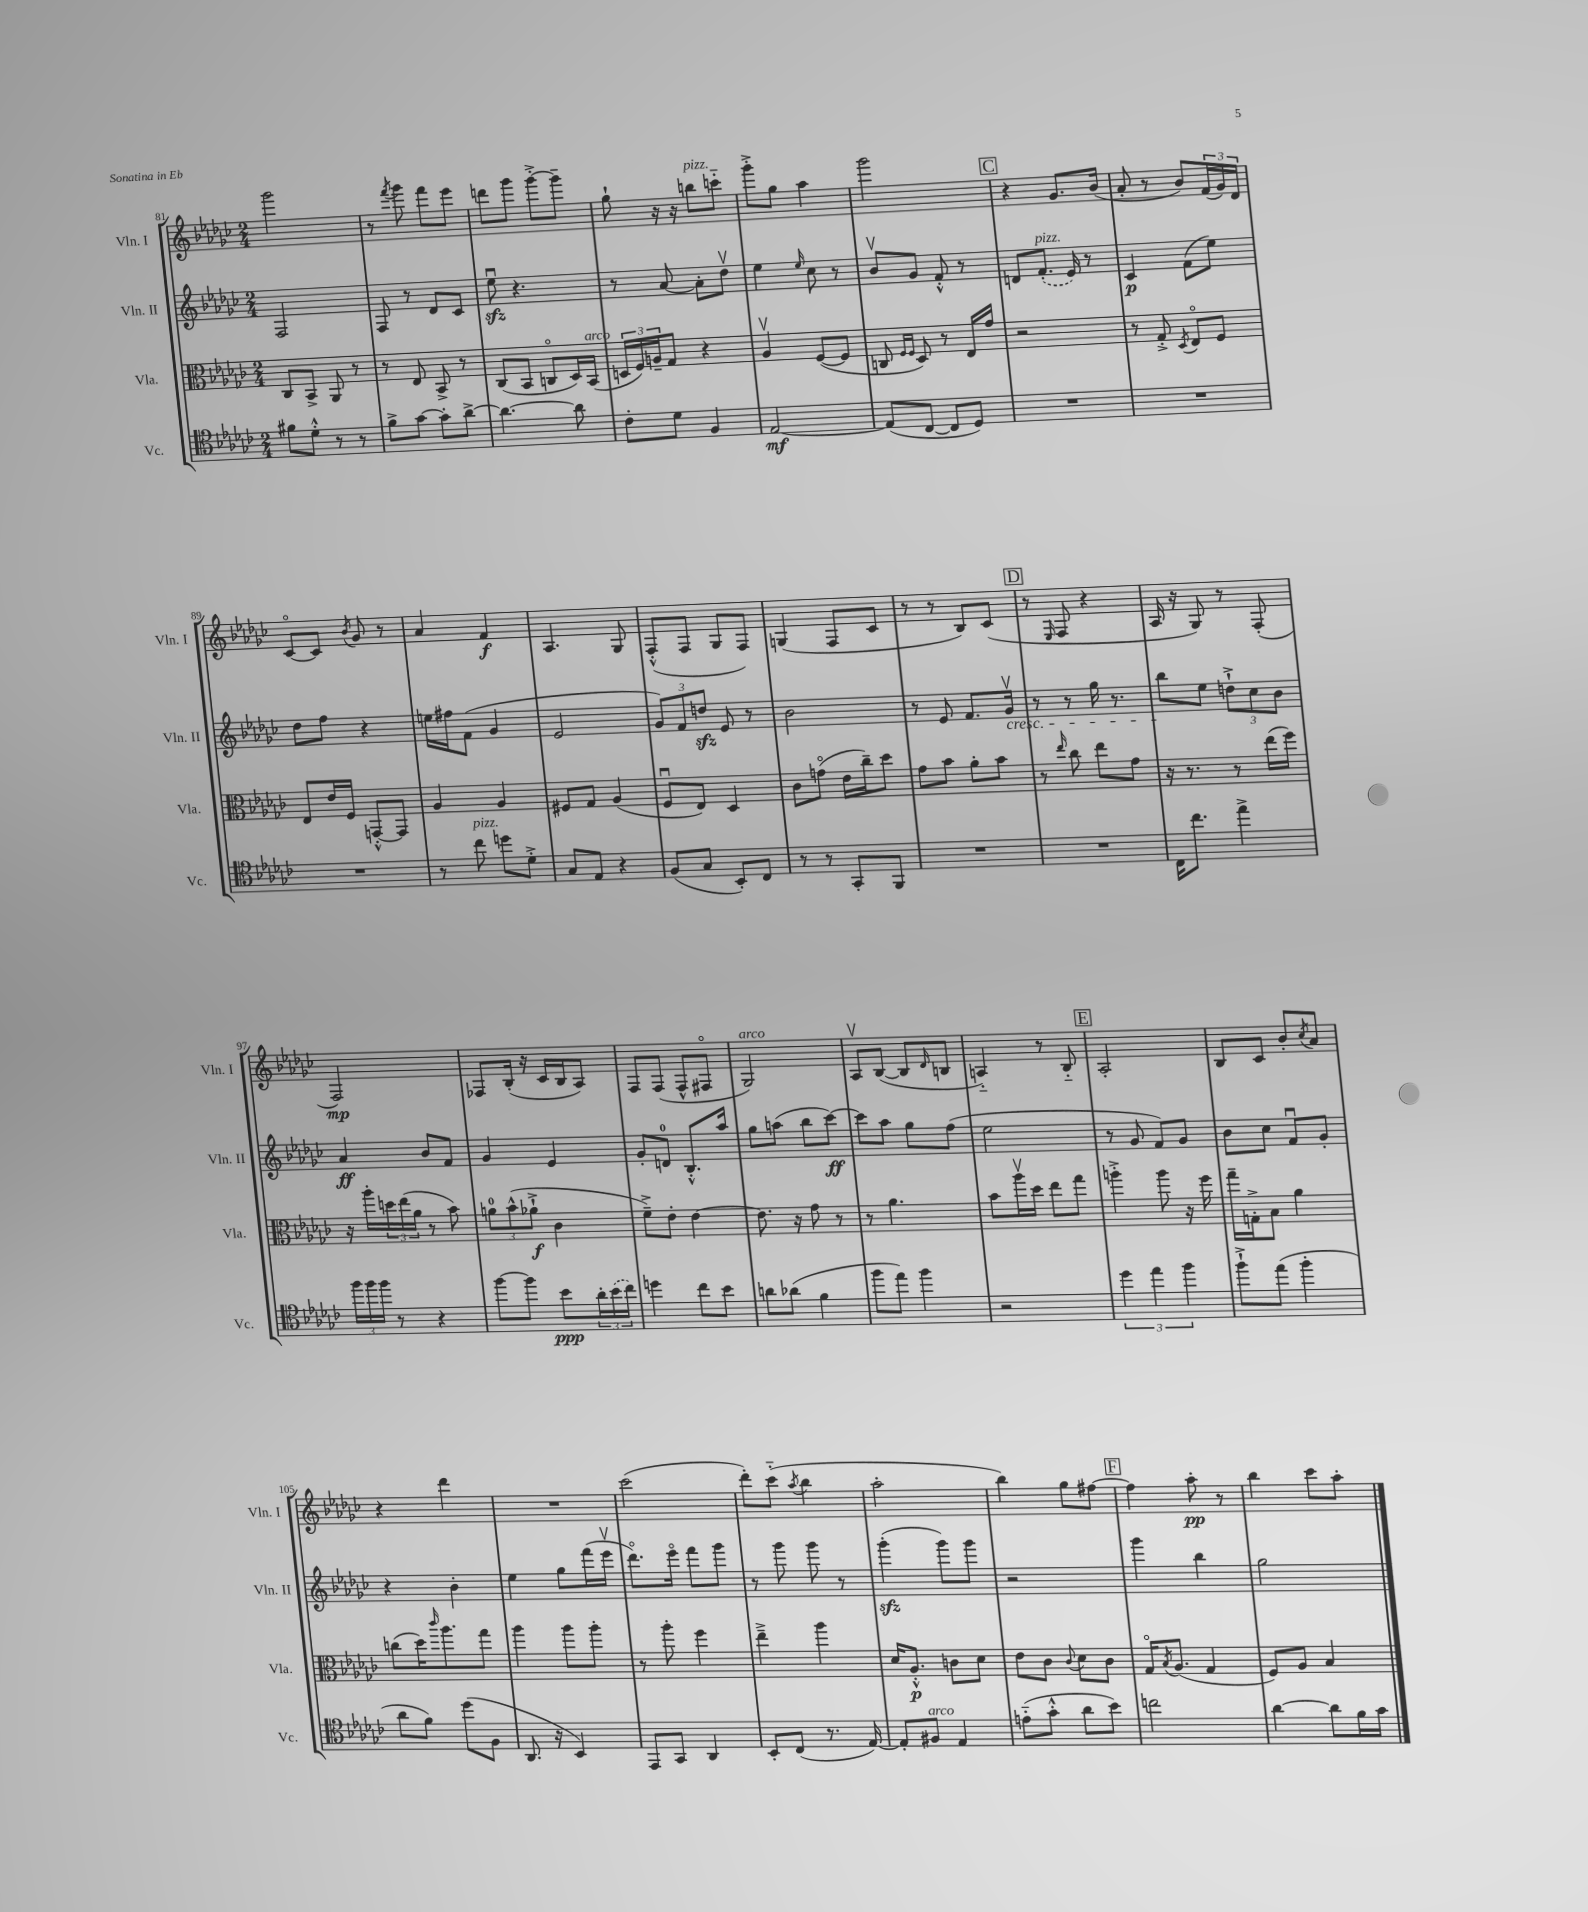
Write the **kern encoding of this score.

**kern	**kern	**kern	**kern
*staff4	*staff3	*staff2	*staff1
*clefC4	*clefC3	*clefG2	*clefG2
*k[b-e-a-d-g-c-]	*k[b-e-a-d-g-c-]	*k[b-e-a-d-g-c-]	*k[b-e-a-d-g-c-]
*M2/4	*M2/4	*M2/4	*M2/4
8f#\L	8C-/L	2F/	2ggg-\
8d-'^^\J	8BB-^/J	.	.
8r	8AA-/	.	.
8r	8r	.	.
=	=	=	=
8f^\L	8r	8F/	8r
.	.	.	8qfff/
[8g-\J	8E-/	8r	8ggg-\
8g-'\]L	8BB-^/	8d-/L	8fff\L
[8a-^\J	8r	8c-/J	8eee-\J
=	=	=	=
4.a-\_	(8C-/L	8ee-u\	8ddd\L
.	8BB-/J	4.r	8ggg-\J
.	8Co/L	.	[8ggg-'^\L
8a-\]	16D-/L)	.	8ggg-~\]J
.	(16BB-/JJ	.	.
=	=	=	=
8c-'\L	24D/LL	8r	8gg-`\
.	24F/)	.	.
.	24A~/J	.	.
8d-\J	8G-/J	[8a-/	16r
.	.	.	16r
4F/	4r	8a-'\]L	8bb\L
.	.	8dd-v\J	8ccc'~\J
=	=	=	=
[2E-/	4A-v/	4ee-\	8ggg-'^\L
.	.	.	8gg-\J
.	.	16qqee-/	.
.	([8F/L	8cc-\	4aa-\
.	8F/]J	8r	.
=	=	=	=
(8E-/]L	8C/	8b-v/L	2ggg-\
.	16qqF/LL	.	.
.	16qqF/JJ	.	.
[8C-/J	8D-/)	8g-/J	.
8C-/]L	8r	8f'^^/	.
8D-/J)	16E-/LL	8r	.
.	16g-/JJ	.	.
=	=	=	=
2r	2r	8d/L	4r
.	.	(8.f'/J	.
.	.	.	8.g-/L
.	.	16e-/)	.
.	.	8r	.
.	.	.	(16b-/Jk
=	=	=	=
2r	8r	4c-/	8a-'/
.	8G-'^/	.	8r
.	8qD-/	.	.
.	8E-o/L	(8f\L	8b-/L)
.	8F/J	8ee-\J)	(24f/L
.	.	.	24g-/)
.	.	.	24d-/JJ
=	=	=	=
2r	8E-/L	8dd-\L	[8c-o/L
.	16e-/L	8ff\J	8c-/]J
.	16F/JJ	.	.
.	.	.	8qb-/
.	[8GG'^^/L	4r	8g-/
.	8GG/]J	.	8r
=	=	=	=
8r	4A-/	16ee\LL	4a-/
.	.	16ff#\J	.
8cc-\	.	(8f\J	.
8dd\L	4A-/	4g-/	4f/
8d-'^\J	.	.	.
=	=	=	=
8G-/L	8F#/L	2e-/	4.A-/
8E-/J	8G-/J	.	.
4r	(4A-/	.	.
.	.	.	8G-/
=	=	=	=
(8F/L	8Fu/L	12g-/L)	(8F'^^/L
.	.	12f/	.
8G-/J	8E-/J)	.	8F/J
.	.	12dd/J	.
8BB-'/L)	4D-/	8e-/	8G-/L
8C-/J	.	8r	8F/J)
=	=	=	=
8r	8c-\L	2b-\	(4G/
8r	(8go\J	.	.
8GG-'/L	16e-\LL	.	8F/L
.	16cc-~\J)	.	.
8FF/J	8dd-\J	.	8c-/J
=	=	=	=
2r	8g-\L	8r	8r
.	8b-\J	8e-/	8r
.	8a-'\L	8.f/L	8B-/L)
.	8b-\J	.	(8c-/J
.	.	16g-v/Jk	.
=	=	=	=
2r	8r	8r	8r
.	16qqee-/	.	16qqE-/
.	8cc-\	8r	8F/
.	8ee-\L	16gg-\	4r
.	.	8.r	.
.	8g-\J	.	.
=	=	=	=
16C-\LK	16r	8bb-\L	16A-/
8.cc-\J	8.r	.	16r
.	.	8ee-\J	8G-/)
4ee-^\	8r	12dd`^\L	8r
.	.	12cc-\	.
.	(16ee-\LL	.	(8F'/
.	.	12b-\J	.
.	16ff\JJ)	.	.
=	=	=	=
24ff\LL	16r	4a-/	2F/)
24ff\	.	.	.
.	16aa-'\LL	.	.
24ff\JJ	.	.	.
8r	24dd\	.	.
.	(24ee-\	.	.
.	24a-\JJ	.	.
4r	8r	8b-/L	.
.	8b-\)	8f/J	.
=	=	=	=
[8ff\L	12a\L	4g-/	8F-/L
.	(12b-^^\	.	.
8ff\]J	.	.	(16B-'/Jk
.	12a-`^\J	.	.
.	.	.	16r
8b-\L	4c-\	4e-/	16c-/LL
.	.	.	16B-/J
24a-'\L	.	.	8A-/J)
(24b-\	.	.	.
24cc-\JJ)	.	.	.
=	=	=	=
4dd\	8f~^\L)	8g-'/L	8F/L
.	8e-'\J	8d/J	(8F/J
8cc-\L	[4e-\	8.B-'^^/L	8F^^/L
8b-\J	.	.	8F#o/J
.	.	16aa-/Jk	.
=	=	=	=
8a\L	8.e-\]	8gg-\L	2G-/)
(8a-\J	.	(8aa\J	.
.	16r	.	.
4f\	8g-\	8bb-\L	.
.	8r	[8ccc-\J)	.
=	=	=	=
8ff\L	8r	8ccc-\]L	8A-v/L
8ee-\J)	4.a-\	8aa-\J	([8B-/J
4ff\	.	8gg-\L	8B-/]L
.	.	.	16qqd-/
.	.	(8ff\J	8B/J
=	=	=	=
2r	8b-\L	2ee-\	4A'~/)
.	16aa-v\L	.	.
.	16dd-\JJ	.	.
.	8ee-\L	.	8r
.	8gg-\J	.	8B-'~/
=	=	=	=
6dd-\	4aa'^\	8r	2A-'/
.	.	8g-/	.
6ee-\	.	.	.
.	8aa\	8f/L)	.
6ff\	.	.	.
.	16r	8g-/J	.
.	16ff\	.	.
=	=	=	=
8ff`^\L	16gg-~\LL	8b-\L	8B-/L
.	16G'^\J	.	.
(8ee-\J	8B-\J	8cc-\J	8c-/J
4ff'\	4a-\	8fu/L	8b-'/L
.	.	.	8qcc-/
.	.	8g-'/J	8a-/J
=	=	=	=
8a-\L	(8cc\L	4r	4r
8f\J)	16dd-\K)	.	.
.	16qqccc-/	.	.
.	8.aa-\	.	.
(8dd-\L	.	4b-'\	4ddd-\
8F\J	8gg-\J	.	.
=	=	=	=
8.AA-/	4aa-\	4ee-\	2r
16r	.	.	.
4BB-/)	8aa-\L	8gg-\L	.
.	8aa-'\J	(16fff\L	.
.	.	16eee-v\JJ	.
=	=	=	=
8EE-/L	8r	8.ddd-o\L)	(2ccc-\
8GG-/J	8aa-'\	.	.
.	.	16eee-o\Jk	.
4AA-/	4ff\	8fff\L	.
.	.	8ggg-\J	.
=	=	=	=
8BB-'/L	4ee-~^\	8r	8ddd-'\L)
(8C-/J	.	8ggg-\	(8ccc-'~\J
.	.	.	8qaa-/
8.r	4aa-\	8ggg-\	4bb-\
.	.	8r	.
[16E-/)	.	.	.
=	=	=	=
8E-'/]L	16d-/LK	(4ggg-'\	2aa-'\
.	8.A-'^^/J	.	.
8F#/J	.	.	.
4E-/	8c\L	8ggg-\L)	.
.	8d-\J	8ggg-\J	.
=	=	=	=
(8e'~\L	8e-\L	2r	4bb-\)
8g-'^^\J	8c-\J	.	.
.	8qqc-/	.	.
8a-\L	8d-\L	.	8gg-\L
8b-\J)	8c-\J	.	[8ff#\J
=	=	=	=
2cc\	16G-o/LK	4ggg-\	4ff#\]
.	8qB-/	.	.
.	(8.A-/J	.	.
.	4G-/	4bb-\	8aa-'\
.	.	.	8r
=	=	=	=
[4a-\	8F/L)	2gg-\	4bb-\
.	8A-/J	.	.
8a-\]L	4B-/	.	8ccc-\L
16f\L	.	.	8aa-'\J
16g-\JJ	.	.	.
==	==	==	==
*-	*-	*-	*-
